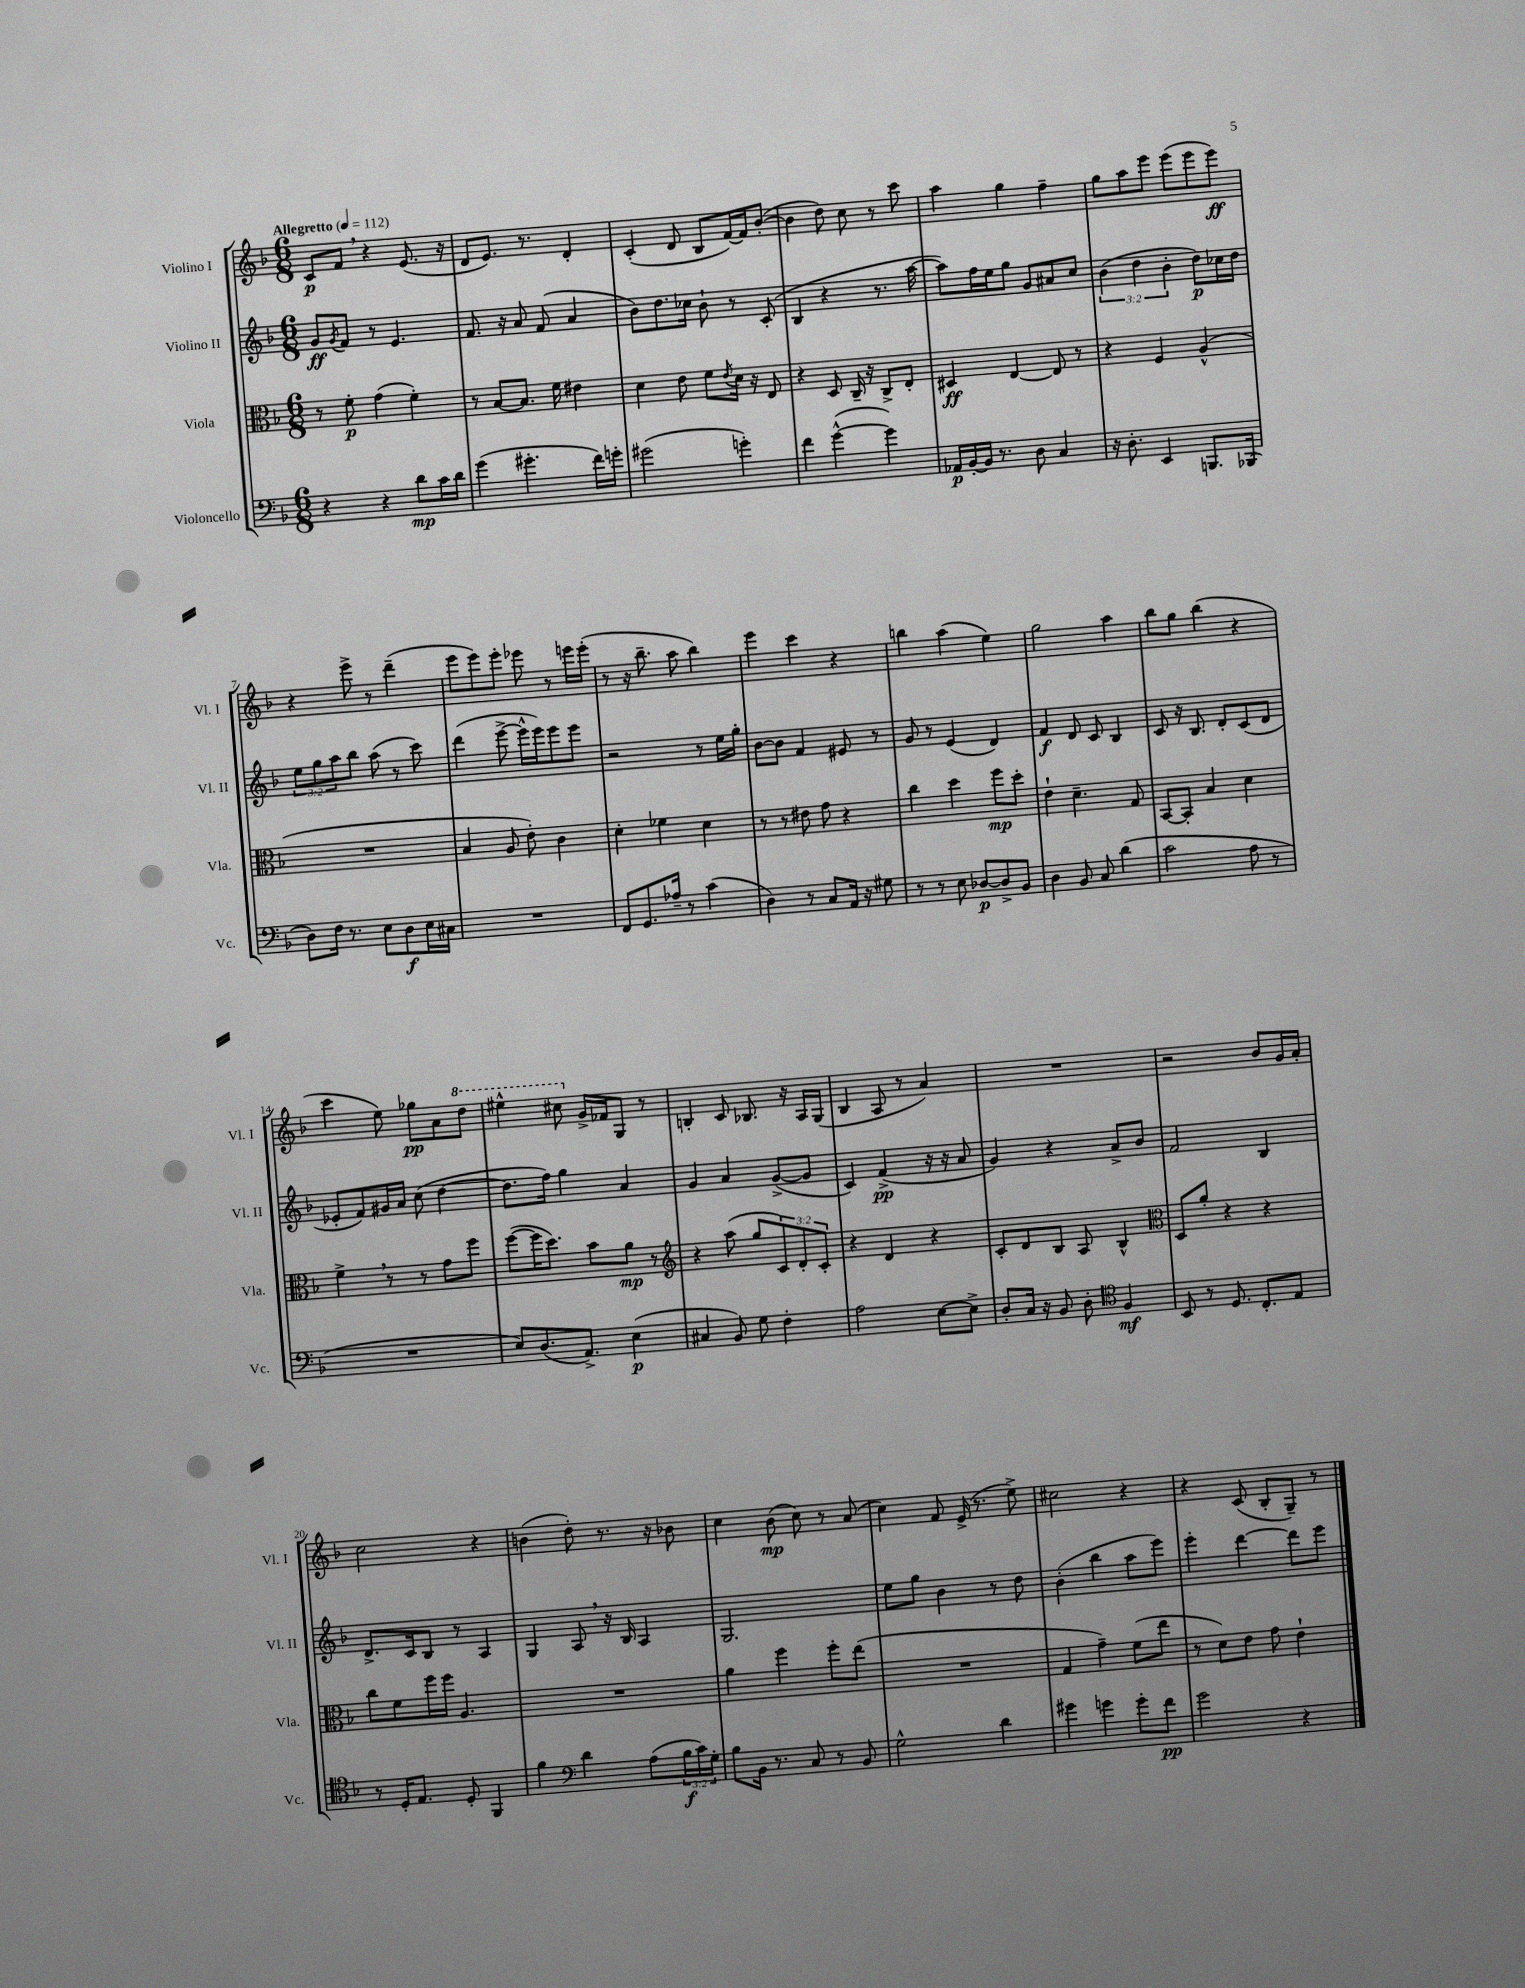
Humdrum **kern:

**kern	**dynam	**kern	**dynam	**kern	**dynam	**kern	**dynam
*part4	*part4	*part3	*part3	*part2	*part2	*part1	*part1
*staff4	*staff4	*staff3	*staff3	*staff2	*staff2	*staff1	*staff1
*I"Violoncello	*	*I"Viola	*	*I"Violino II	*	*I"Violino I	*
*I'Vc.	*	*I'Vla.	*	*I'Vl. II	*	*I'Vl. I	*
*clefF4	*	*clefC3	*	*clefG2	*	*clefG2	*
*k[b-]	*	*k[b-]	*	*k[b-]	*	*k[b-]	*
*M6/8	*	*M6/8	*	*M6/8	*	*M6/8	*
*MM112	*	*MM112	*	*MM112	*	*MM112	*
=1	=1	=1	=1	=1	=1	=1	=1
!	!	!	!	!	!	!LO:TX:a:B:t=Allegretto	!
4r	.	8r	.	8g/L	ff	8c/L	p
.	.	.	.	8qg/	.	.	.
.	.	8f'\	p	8f/J	.	8f,/J	.
4r	.	(4g\	.	8r	.	4r	.
.	.	.	.	4.e/	.	.	.
8d\L	mp	4f'\)	.	.	.	(8.e/	.
16c\L	.	.	.	.	.	.	.
16d\JJ	.	.	.	.	.	16r	.
=2	=2	=2	=2	=2	=2	=2	=2
(4g\	.	8r	.	8.f/	.	8d/L	.
.	.	[8B-/L	.	.	.	8.e/J)	.
.	.	.	.	16r	.	.	.
4.g#X'\	.	8.B-/J]	.	8a/	.	.	.
.	.	.	.	.	.	8.r	.
.	.	.	.	(8f/	.	.	.
.	.	16f\	.	.	.	.	.
.	.	4e#X\	.	4a/	.	4d'/	.
16f\LL)	.	.	.	.	.	.	.
16gn'\JJ	.	.	.	.	.	.	.
=3	=3	=3	=3	=3	=3	=3	=3
(2g#X\	.	4d\	.	8b-\L)	.	(4c'/	.
.	.	.	.	8.dd\	.	.	.
.	.	8e\	.	.	.	8d/	.
.	.	.	.	16cc-X\Jk	.	.	.
.	.	8f\L	.	8b-`\	.	8B-/L	.
.	.	8qe/	.	.	.	.	.
4gn'\)	.	16d\Jk	.	8r	.	[16f/L)	.
.	.	16r	.	.	.	16f/J]	.
.	.	8E/	.	(8c'/	.	([8b-'/J	.
=4	=4	=4	=4	=4	=4	=4	=4
4f\	.	4r	.	4B-/	.	4b-\]	.
([4g^^\	.	8D/	.	4r	.	8dd\)	.
.	.	16C~/	.	.	.	8cc\	.
.	.	16r	.	.	.	.	.
4g\])	.	8C^/L	.	8.r	.	8r	.
.	.	8E'/J	.	.	.	8ccc\	.
.	.	.	.	[16aa\	.	.	.
=5	=5	=5	=5	=5	=5	=5	=5
16AA-X/LL	p	4D#X/	ff	8aa\L])	.	4aa\	.
[16BB-'/	.	.	.	.	.	.	.
16BB-/JJ]	.	.	.	16ff\L	.	.	.
8.r	.	.	.	16ee\J	.	.	.
.	.	[4E/	.	8gg\J	.	4gg\	.
8D\	.	.	.	8g/L	.	.	.
4C/	.	8E/]	.	8a#X/	.	4ff~\	.
.	.	8r	.	8cc/J	.	.	.
=6	=6	=6	=6	=6	=6	=6	=6
16r	.	4r	.	(6b-\	.	8gg\L	.
8.D'\	.	.	.	.	.	.	.
.	.	.	.	.	.	8aa\	.
.	.	.	.	6dd\	.	.	.
4EE/	.	4F/	.	.	.	8eee\J	.
.	.	.	.	6b-'\	.	.	.
.	.	.	.	.	.	(8eee\L	.
8.BBBn/L	.	(4A^^/	.	8dd\L)	p	8eee\	.
.	.	.	.	16cc-X\L	.	8eee\J)	ff
(16BBB-X/Jk	.	.	.	16dd\JJ	.	.	.
!!LO:LB:g=z
=7	=7	=7	=7	=7	=7	=7	=7
8D\L)	.	2.r	.	12ee\L	.	4r	.
.	.	.	.	12gg\	.	.	.
16F\Jk	.	.	.	.	.	.	.
.	.	.	.	12aa\	.	.	.
8.r	.	.	.	.	.	.	.
.	.	.	.	8bb-\J	.	8eee^\	.
8E\L	.	.	.	(8aa\	.	8r	.
8D\	f	.	.	8r	.	(4ddd~\	.
16E\L	.	.	.	8ccc\)	.	.	.
16C#X\JJ	.	.	.	.	.	.	.
=8	=8	=8	=8	=8	=8	=8	=8
2.r	.	4B-/	.	(4ddd\	.	8eee\L	.
.	.	.	.	.	.	8eee\)	.
.	.	8A/	.	[8eee^\	.	8eee'\J	.
.	.	8e'\)	.	16eee^^\LL]	.	8eee-X\	.
.	.	.	.	16eee\J)	.	.	.
.	.	4c\	.	8eee\	.	8r	.
.	.	.	.	8eee\J	.	16eeen\LL	.
.	.	.	.	.	.	(16eee'\JJ	.
=9	=9	=9	=9	=9	=9	=9	=9
8FF/L	.	4d'\	.	2r	.	8r	.
8.GG/	.	.	.	.	.	16r	.
.	.	.	.	.	.	8.bb-~\	.
.	.	4f-X\	.	.	.	.	.
16A-X~/Jk	.	.	.	.	.	.	.
8r	.	.	.	.	.	8aa\	.
(4c\	.	4d\	.	8r	.	4bb-\)	.
.	.	.	.	16ee\LL	.	.	.
.	.	.	.	16gg'\JJ	.	.	.
=10	=10	=10	=10	=10	=10	=10	=10
4D\)	.	8r	.	[8b-\L	.	4eee\	.
.	.	8r	.	8b-\J]	.	.	.
8r	.	8e#X\	.	4f/	.	4ccc\	.
8C/L	.	8g\	.	.	.	.	.
16AA/Jk	.	4r	.	8e#X/	.	4r	.
16r	.	.	.	.	.	.	.
8G#X\	.	.	.	8r	.	.	.
=11	=11	=11	=11	=11	=11	=11	=11
8r	.	4cc\	.	8g/	.	4bbn\	.
8r	.	.	.	8r	.	.	.
8E\	.	4dd\	.	(4e/	.	(4aa\	.
[8D-X/L	p	.	.	.	.	.	.
8D-^/]	.	8ff\L	mp	4d/)	.	4ee\)	.
8BB-/J	.	8dd'\J	.	.	.	.	.
=12	=12	=12	=12	=12	=12	=12	=12
4D\	.	4e`\	.	4f/	f	2gg\	.
8BB-/	.	4.d~\	.	8d/	.	.	.
8C/	.	.	.	8c/	.	.	.
(4d\	.	.	.	4B-/	.	4aa\	.
.	.	8G/	.	.	.	.	.
=13	=13	=13	=13	=13	=13	=13	=13
2c\	.	[8BB-/L	.	8c/	.	8bb-\L	.
.	.	8BB-'/J]	.	16r	.	8gg\J	.
.	.	.	.	8.B-/	.	.	.
.	.	4B-/	.	.	.	(4bb-\	.
.	.	.	.	8d'/L	.	.	.
8A\	.	4d\	.	(8c/	.	4r	.
8r	.	.	.	8d/J	.	.	.
!!LO:LB:g=z
=14	=14	=14	=14	=14	=14	=14	=14
2.r	.	4f^,\	.	8e-X'/L	.	4ccc\	.
.	.	.	.	8f/)	.	.	.
.	.	8r	.	16g#X/L	.	8ee\)	.
.	.	.	.	16a/JJ	.	.	.
.	.	8r	.	(8cc\	.	8gg-X\L	pp
.	.	8g\L	.	[4dd\	.	8a\	.
*	*	*	*	*	*	*8va	*
.	.	8ff\J	.	.	.	8ddd\J	.
=15	=15	=15	=15	=15	=15	=15	=15
8E/L)	.	([8ff\L	.	8.dd\L]	.	4eee#X^^\	.
(8.D/	.	16ff\K]	.	.	.	.	.
.	.	8.dd\J)	.	16ff\Jk)	.	.	.
.	.	.	.	4gg\	.	8ccc#X\	.
8.AA^/J)	.	.	.	.	.	.	.
*	*	*	*	*	*	*X8va	*
.	.	8b-\L	.	.	.	16g^/LL	.
.	.	.	.	.	.	16f-X/J	.
(4E\	p	8a\J	mp	4a/	.	8G/J	.
.	.	8r	.	.	.	8r	.
=16	=16	=16	=16	=16	=16	=16	=16
*	*	*clefG2	*	*	*	*	*
4C#X/	.	4r	.	4g/	.	4Bn'/	.
8BB-/)	.	(8aa\	.	4a/	.	8c/	.
8G\	.	8gg/L	.	.	.	8.B-X/	.
4F'\	.	12c/)	.	([8g^/L	.	.	.
.	.	.	.	.	.	16r	.
.	.	12d'/	.	.	.	.	.
.	.	.	.	8g/J]	.	16A/LL	.
.	.	12c'/J	.	.	.	.	.
.	.	.	.	.	.	(16G/JJ	.
=17	=17	=17	=17	=17	=17	=17	=17
2A\	.	4r	.	4c/)	.	4B-/	.
.	.	4d/	.	(4f^/	pp	8A/	.
.	.	.	.	.	.	8r	.
[8E\L	.	4r	.	16r	.	4a/)	.
.	.	.	.	16r	.	.	.
8E^\J]	.	.	.	8a/	.	.	.
=18	=18	=18	=18	=18	=18	=18	=18
8D'/L	.	8c'/L	.	4g/)	.	2.r	.
16C/Jk	.	8d/	.	.	.	.	.
16r	.	.	.	.	.	.	.
8BB-/	.	8B-/J	.	4r	.	.	.
8D'\	.	8A/	.	.	.	.	.
*clefC4	*	*	*	*	*	*	*
4F/	mf	4B-^^/	.	8a^/L	.	.	.
.	.	.	.	8b-/J	.	.	.
=19	=19	=19	=19	=19	=19	=19	=19
*	*	*clefC3	*	*	*	*	*
8BB-/	.	8D/L	.	2f/	.	2r	.
8r	.	8a'/J	.	.	.	.	.
8.D/	.	4r	.	.	.	.	.
8.C'/L	.	.	.	.	.	.	.
.	.	4r	.	4B-/	.	8b-/L	.
8E/J	.	.	.	.	.	16g/L	.
.	.	.	.	.	.	16a'/JJ	.
!!LO:LB:g=z
=20	=20	=20	=20	=20	=20	=20	=20
8r	.	8cc\L	.	8.d^/L	.	2cc\	.
16D'/KL	.	8f\	.	.	.	.	.
8.E/J	.	.	.	16c/k	.	.	.
.	.	16ff\L	.	8B-/J	.	.	.
.	.	16ff\JJ	.	.	.	.	.
8D'/	.	4.A/	.	8r	.	.	.
4FF/	.	.	.	4A/	.	4r	.
=21	=21	=21	=21	=21	=21	=21	=21
4f\	.	2.r	.	4G/	.	(4bn\	.
*clefF4	*	*	*	*	*	*	*
4d\	.	.	.	8A,/	.	8dd'\)	.
.	.	.	.	16r	.	8.r	.
.	.	.	.	16B-/	.	.	.
(8A\L	.	.	.	4A/	.	.	.
.	.	.	.	.	.	16r	.
24B-\L	f	.	.	.	.	8b-X\	.
24c\)	.	.	.	.	.	.	.
24G'\JJ	.	.	.	.	.	.	.
=22	=22	=22	=22	=22	=22	=22	=22
8B-\L	.	4a\	.	2.G/	.	4cc\	.
16BB-\Jk	.	.	.	.	.	.	.
8.r	.	.	.	.	.	.	.
.	.	4ff\	.	.	.	(8b-\	mp
8C/	.	.	.	.	.	8cc\)	.
8r	.	8ff'\L	.	.	.	8r	.
8BB-/	.	(8ee\J	.	.	.	(8a/	.
=23	=23	=23	=23	=23	=23	=23	=23
2G^^\	.	2.r	.	8ee\L	.	4cc\)	.
.	.	.	.	8gg\J	.	.	.
.	.	.	.	4b-\	.	8f/	.
.	.	.	.	.	.	(16e^/	.
.	.	.	.	.	.	8.r	.
4d\	.	.	.	8r	.	.	.
.	.	.	.	8dd\	.	8ee^\)	.
=24	=24	=24	=24	=24	=24	=24	=24
4g#X\	.	4G/	.	(4b-'\	.	2cc#X\	.
4gn\	.	4g~\)	.	4bb-\	.	.	.
8g'\L	.	(8f\L	.	8aa\L	.	4r	.
8f\J	pp	8ee\J	.	8eee\J)	.	.	.
=25	=25	=25	=25	=25	=25	=25	=25
2g\	.	8r	.	4eee'\	.	4r	.
.	.	8d\L)	.	.	.	.	.
.	.	8e\J	.	[4ddd\	.	(8c/	.
.	.	8g\	.	.	.	8B-'/L	.
4r	.	4e`\	.	8ddd\L]	.	8G~/J)	.
.	.	.	.	8eee\J	.	8r	.
==	==	==	==	==	==	==	==
*-	*-	*-	*-	*-	*-	*-	*-
